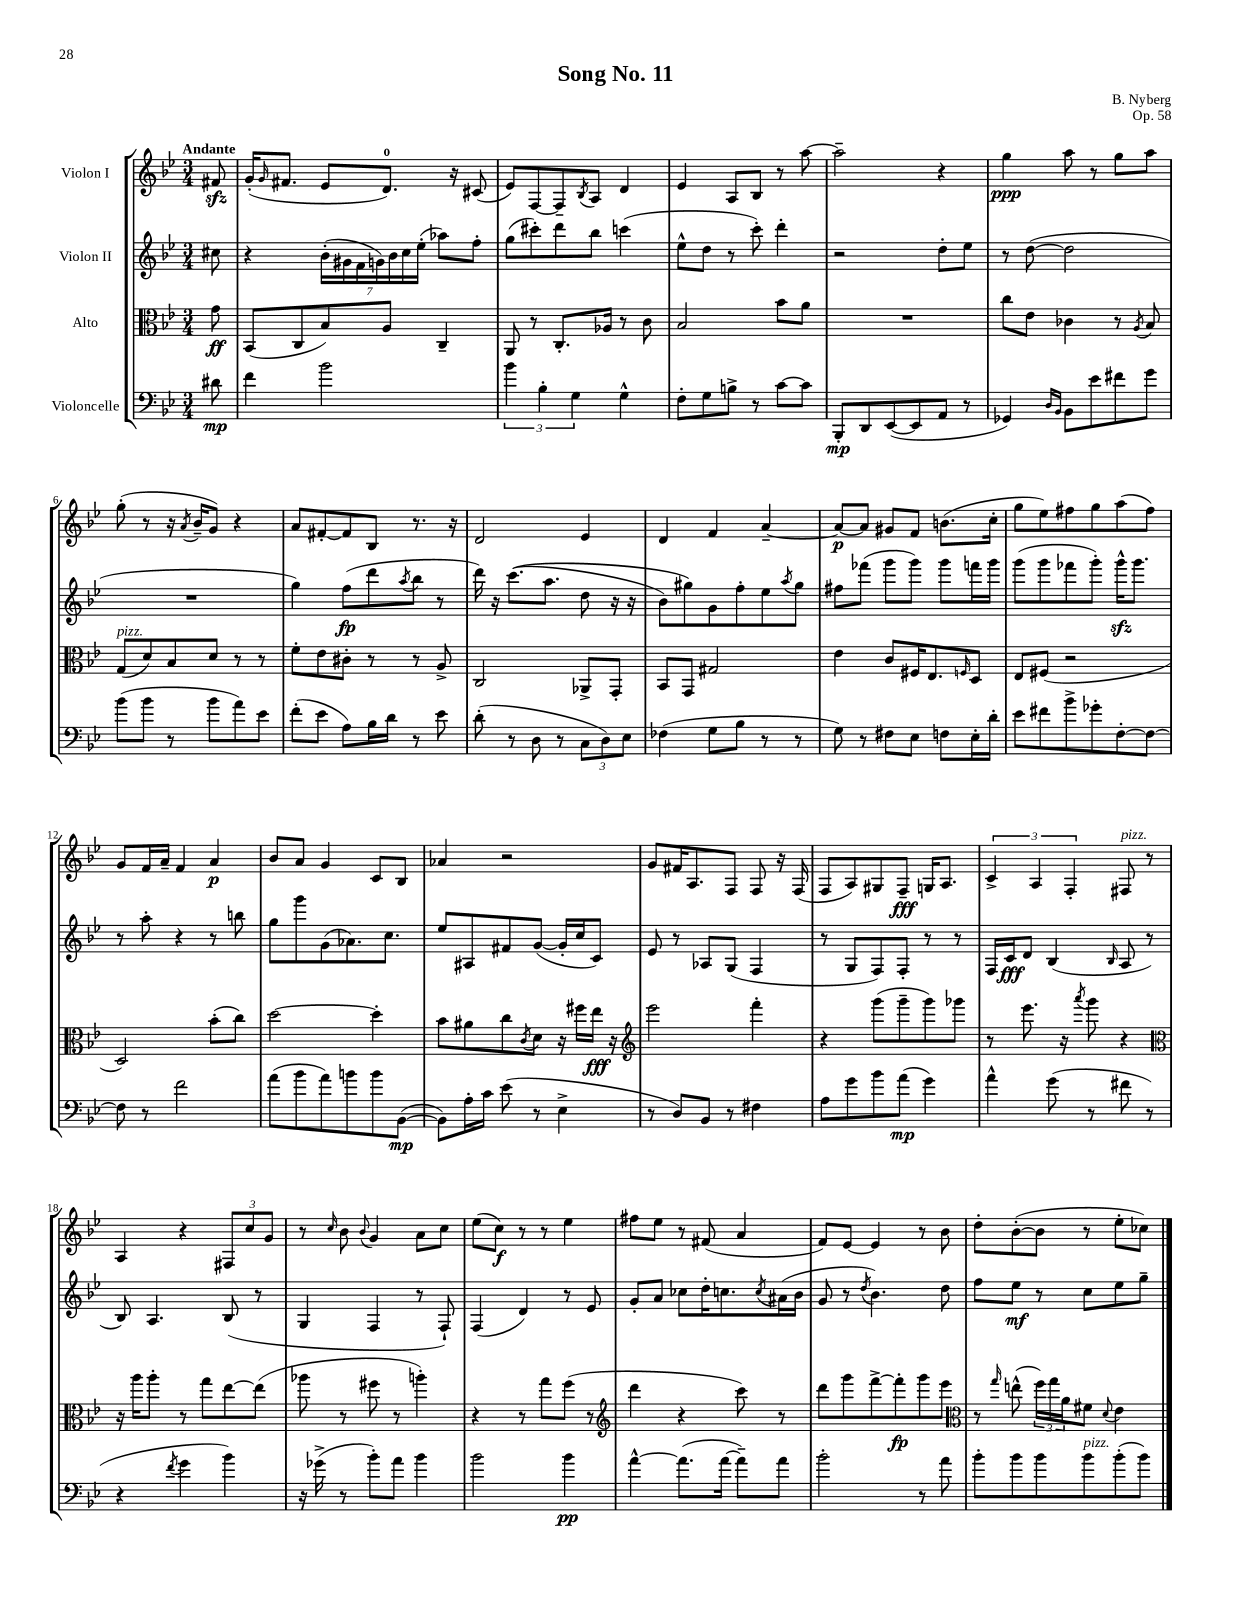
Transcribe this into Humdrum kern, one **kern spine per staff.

**kern	**kern	**kern	**kern
*staff4	*staff3	*staff2	*staff1
*clefF4	*clefC3	*clefG2	*clefG2
*k[b-e-]	*k[b-e-]	*k[b-e-]	*k[b-e-]
*M3/4	*M3/4	*M3/4	*M3/4
8d#\	8g\	8cc#\	8f#/
=	=	=	=
4f\	(8BB-/L	4r	(16g'/LK
.	.	.	16qqg/
.	.	.	8.f#/J
.	8C/	.	.
2b-\	8B-/)	(28b-'\LL	8e-/L
.	.	28g#\	.
.	.	28f\	.
.	.	28g\)	.
.	8A/J	.	8.d/J)
.	.	28b-\	.
.	.	28cc\	.
.	.	(28ee-'\JJ	.
.	4C~/	8aa-\L)	.
.	.	.	16r
.	.	8ff'\J	(8c#/
=	=	=	=
6b-\	8AA/	(8gg\L	8e-/L)
.	8r	8ccc#'\)	[8F/
6B-'\	.	.	.
.	8.C'/L	8ddd\	8F~/]
6G\	.	.	.
.	.	.	8qB-/
.	.	8bb-\J	8A/J
.	16A-/Jk	.	.
4G^^\	8r	(4ccc\	4d/
.	8c\	.	.
=	=	=	=
8F'\L	2B-/	8ee-^^\L	4e-/
8G\	.	8dd\J	.
8B^\J	.	8r	8A/L
8r	.	8ccc'\)	8B-/J
[8c\L	8b-\L	4ddd'\	8r
8c\]J	8a\J	.	[8aa\
=	=	=	=
8BBB-'/L	2.r	2r	2aa~\]
8DD/	.	.	.
([8EE-/	.	.	.
8EE-/]	.	.	.
8AA/J	.	8dd'\L	4r
8r	.	8ee-\J	.
=	=	=	=
4GG-/)	8cc\L	8r	4gg\
.	8e-\J	([8dd\	.
16qqD/LL	.	.	.
16qqBB-/JJ	.	.	.
8BB-\L	4c-\	2dd\]	8aa\
8e-\	.	.	8r
8f#\	8r	.	8gg\L
.	8qA/	.	.
8g\J	8B-/	.	8aa\J
=	=	=	=
(8b-\L	(8G/L	2.r	(8gg'\
8b-\J	8d/)	.	8r
8r	8B-/	.	16r
.	.	.	8qa/
.	.	.	16b-~/LK
8b-\L	8d/J	.	8g/J)
8a\)	8r	.	4r
8e-\J	8r	.	.
=	=	=	=
(8f'\L	8f'\L	4gg\)	8a/L
8e-\J	8e-\	.	[8f#'/
8A\L)	8c#'\J	(8ff\L	8f#/]
16B-\L	8r	8ddd\	8B-/J
16d\JJ	.	.	.
.	.	8qaa/	.
8r	8r	8bb-\J	8.r
8e-\	8A^/	8r	.
.	.	.	16r
=	=	=	=
(8d'\	2C/	16ddd\)	2d/
.	.	16r	.
8r	.	&((8.ccc\L	.
8D\	.	.	.
.	.	8.aa\J	.
8r	.	.	.
12C\L	8AA-^/L	8dd\	4e-/
12D\)	.	.	.
.	8GG'/J	16r	.
12E-\J	.	.	.
.	.	16r	.
=	=	=	=
(4F-\	8BB-/L	8b-\L)	4d/
.	8GG/J	8gg#\&)	.
8G\L	2G#/	8g\	4f/
8B-\J	.	8ff'\	.
8r	.	8ee-\	[4a~/
.	.	8qaa/	.
8r	.	8gg#\J	.
=	=	=	=
8G\)	4e-\	8ff#\L	8a/_L
8r	.	(8fff-\J	8a/]J
8F#\L	8c/L	8ggg\L	8g#/L
8E-\J	16F#/K	8ggg\J)	8f/J
.	8.E-/	.	.
8F\L	.	8ggg\L	(8.b\L
.	16qqF/	.	.
16E-'\L	8D/J	16fff\L	.
16d'\JJ	.	16ggg\JJ	16cc'\Jk
=	=	=	=
8e-\L	8E-/L	(8ggg\L	8gg\L
8f#\	(8F#/J	8ggg\	8ee-\)
8b-^\	2r	8fff-\	8ff#\
8g-'\	.	8ggg'\J)	8gg\
[8F'\	.	16ggg^^\LK	(8aa\
.	.	8.ggg\J	.
8F\_J	.	.	8ff#\J)
=	=	=	=
8F\]	2D/)	8r	8g/L
8r	.	8aa'\	16f/L
.	.	.	16a~/JJ
2f\	.	4r	4f/
.	(8b-'\L	8r	4a/
.	8cc\J)	8bb\	.
=	=	=	=
(8a\L	[2dd\	8gg\L	8b-/L
8b-\	.	8ggg\	8a/J
8a\)	.	(8g\	4g/
8b\	.	8.a-\)	.
8b\	4dd'\]	.	8c/L
.	.	8.cc\J	.
([8BB-\J	.	.	8B-/J
=	=	=	=
8BB-\]L)	8b-\L	8ee-/L	4a-/
16A'\L	8a#\	8A#/	.
16c\JJ	.	.	.
(8e-\	8cc\	8f#/	2r
.	8qc/	.	.
8r	8d\J	([8g/J	.
4E-^\	16r	16g'/]LL	.
.	16ff#\LL	16cc/J	.
.	16ee-\JJ	8c/J)	.
.	16r	.	.
=	=	=	=
*	*clefG2	*	*
8r	2eee-\	8e-/	8g/L
8D/L)	.	8r	16f#/K
.	.	.	8.A/
8BB-/J	.	8A-/L	.
8r	.	(8G/J	8F/J
4F#\	4fff'\	4F/	8F/
.	.	.	16r
.	.	.	(16F/
=	=	=	=
8A\L	4r	8r	8F/L
8g\	.	8G/L	8A/)
8b-\	(8ggg\L	8F/)	8G#/
(8a\J	8ggg~\	8F'/J	8F~/J
4g\)	8ggg\)	8r	16G/LK
.	.	.	8.A/J
.	8ggg-\J	8r	.
=	=	=	=
4a^^\	8r	16F/LL	6c^/
.	.	16c/J	.
.	8.eee-\	8d/J	.
.	.	.	6A/
(8g\	.	(4B-/	.
.	16r	.	.
.	.	.	6F'/
.	8qaaa/	.	.
8r	8ggg\	.	.
.	.	16qqB-/	.
8f#\	4r	8A/	8F#/
8r	.	8r	8r
=	=	=	=
*	*clefC3	*	*
4r	16r	8B-/)	4A/
.	16aa\LK	.	.
.	8aa'\J	4.A/	.
8qf/	.	.	.
4g\	8r	.	4r
.	8gg\L	.	.
4b-\)	[8ee-\	(8B-/	12F#/L
.	.	.	12cc/
.	(8ee-\]J	8r	.
.	.	.	12g/J
=	=	=	=
16r	8aa-\	4G/	8r
(16g-^\	.	.	.
.	.	.	16qqcc/
8r	8r	.	8b-\
.	.	.	8qqb-/
8b-'\L)	8ff#\	4F/	4g/
8a\J	8r	.	.
4b-\	4aa'\)	8r	8a\L
.	.	8F`/)	8cc\J
=	=	=	=
2b-\	4r	(4F/	(8ee-\L
.	.	.	8cc\J)
.	8r	4d/)	8r
.	8gg\L	.	8r
4b-\	(8ff\J	8r	4ee-\
.	8r	8e-/	.
=	=	=	=
*	*clefG2	*	*
[4a^^\	4ddd\	8g'/L	8ff#\L
.	.	8a/J	8ee-\J
(8.a\]L	4r	8cc-\L	8r
.	.	16dd'\K	(8f#/
[16a\Jk	.	8.cc\	.
8a~\]L)	8ccc\)	.	4a/
.	.	8qcc/	.
8a\J	8r	(16a#\L	.
.	.	16b-\JJ	.
=	=	=	=
2b-'\	8ddd\L	8g/	8f/L)
.	8ggg\	8r	[8e-/J
.	.	8qdd/	.
.	[8fff^\	4.b-\)	4e-/]
.	8fff'\]	.	.
8r	8ggg\	.	8r
8a\	8eee-\J	8dd\	8b-\
=	=	=	=
*	*clefC3	*	*
8b-'\L	8r	8ff\L	8dd'\L
.	16qqgg/	.	.
8b-\	(8ee^^\	8ee-\J	([8b-'\
8b-\	24ff\LL)	8r	8b-\]J
.	24gg\	.	.
.	24a\J	.	.
8b-\	8f#\J	8cc\L	8r
.	8qqd/	.	.
(8b-'\	4e-\	8ee-\	8ee-'\L
8b-\J)	.	8gg~\J	8cc-\J)
==	==	==	==
*-	*-	*-	*-
